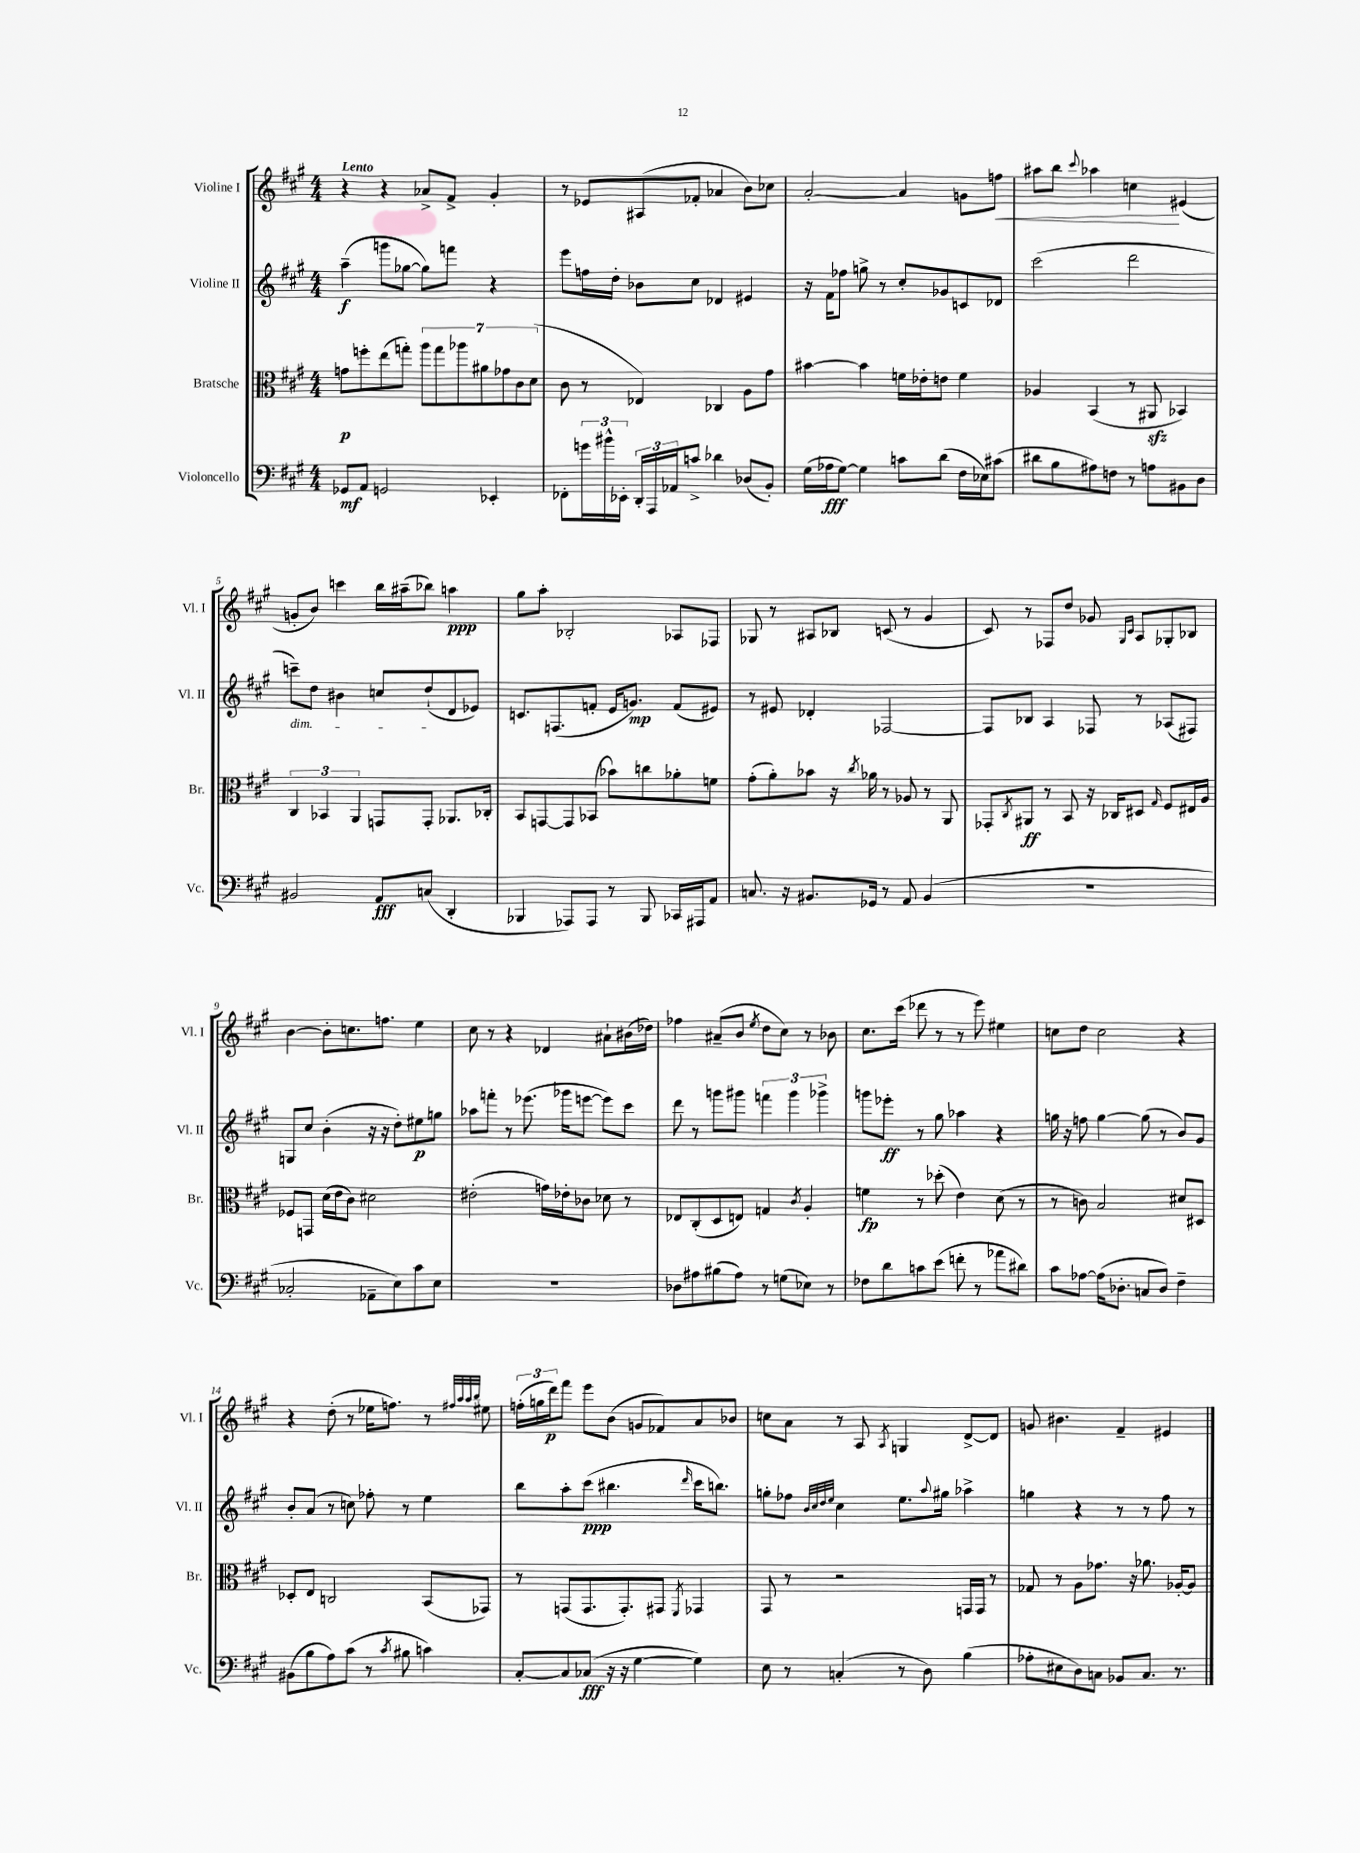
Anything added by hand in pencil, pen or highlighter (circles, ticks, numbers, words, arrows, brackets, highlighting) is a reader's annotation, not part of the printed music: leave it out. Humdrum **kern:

**kern	**kern	**kern	**kern
*staff4	*staff3	*staff2	*staff1
*clefF4	*clefC3	*clefG2	*clefG2
*k[f#c#g#]	*k[f#c#g#]	*k[f#c#g#]	*k[f#c#g#]
*M4/4	*M4/4	*M4/4	*M4/4
8GG-/L	8g\L	(4aa~\	4r
8AA/J	8ff'\	.	.
2GG/	(8ee\	8ggg\L	4r
.	8gg'\J)	[8gg-\J	.
.	14aa\L	8gg-\]L)	8a-^/L
.	14gg\	.	.
.	.	8fff\J	8f#^/J
.	14aa-\	.	.
.	14a#\	.	.
4EE-'/	.	4r	4g#'/
.	14g-\	.	.
.	14c#\	.	.
.	(14d\J	.	.
=	=	=	=
8FF-'\L	8c#\	8eee\L	8r
24g\L	8r	16ff\L	8e-/L
24b#^^\	.	.	.
.	.	16dd'\JJ	.
24EE-'\JJ	.	.	.
24DD'/LL	4E-/)	8b-\L	(8A#/
24AAA/	.	.	.
24AA-/J	.	.	.
8c^/J	.	8cc#\J	8f-'/J
4d-\	4C-/	4d-/	4a-/
(8D-/L	8A\L	4e#/	8b\L)
8BB'/J)	8g#\J	.	8cc-\J
=	=	=	=
(16G#\LL	[4b#\	16r	[2a'/
16A-\J	.	16f#\LK	.
[8G#\J)	.	8ff-\J	.
4G#\]	4b#\]	8gg^\	.
.	.	8r	.
8c\L	16f\LL	8cc#'/L	4a/]
.	16e-'\J	.	.
(8d\J	8e\J	8g-/	.
16F#\LL	4f\	8c/	8g\L
16E-\J)	.	.	.
(8c#\J	.	8d-/J	8ff\J
=	=	=	=
8d#\L	4A-/	(2ccc#\	8aa#\L
8B\	.	.	8bb\J
.	.	.	8qqccc#/
8A#\)	(4BB/	.	4aa-\
8F\J	.	.	.
8r	8r	2ddd\	4cc\
8A\L	8AA#/	.	.
8BB#\	4BB-/)	.	(4e#/
8D\J	.	.	.
=	=	=	=
2BB#/	6C#/	8ccc~\L)	8g'/L
.	.	8dd\J	8b/J)
.	6BB-/	.	.
.	.	4b#\	4ccc\
.	6AA/	.	.
8AA/L	8GG/L	8cc/L	16bb\LL
.	.	.	(16aa#~\J
(8C/J	8GG'/J	(8dd`/	8bb-\J)
4DD'/	8.AA-/L	8d/	4aa\
.	.	8e-/J)	.
.	16C-'/Jk	.	.
=	=	=	=
4BBB-/	8BB/L	8.c/L	8gg#\L
.	[8GG/	.	8aa'\J
.	.	(8.F/	.
8AAA-/L)	8GG/]	.	2B-'/
8AAA-/J	(8BB-/J	8f'/J	.
8r	8b-\L)	16e/LK	.
.	.	8.g/J)	.
8BBB-/	8cc\	.	.
16CC-/LL	8a-'\	(8f/L	8A-/L
16AAA#/J	.	.	.
8AA/J	8f\J	8e#/J)	8F-/J
=	=	=	=
8.C/	(8g#'\L	8r	8G-/
.	8a'\)	8e#/	8r
16r	.	.	.
8.BB#/L	8b-\J	4d-'/	8A#/L
.	16r	.	8B-/J
.	8qcc#/	.	.
16GG-/Jk	16a-\	.	.
8r	8r	[2F-/	(8c/
8AA/	8A-/	.	8r
(4BB#/	8r	.	4g#/
.	8AA/	.	.
=	=	=	=
1r	8GG-'/L	8F-/]L	8c#/)
.	8qC#/	.	.
.	8AA#/J	8B-/J	8r
.	8r	4A/	8F-/L
.	8BB/	.	8dd/J
.	16r	8F-/	8g-/
.	16C-/LK	.	.
.	.	.	16qqG#/LL
.	.	.	16qqc#/JJ
.	8D#/J	8r	8A/L
.	16qqG#/	.	.
.	8F#/L	(8A-/L	8G-'/
.	16E#/L	8F#/J)	8B-/J
.	16A/JJ	.	.
=	=	=	=
2C-'/	8F-/L	8G/L	[4b\
.	8GG/J	8cc#/J	.
.	(16d\LL	(4b'\	8b'\]L
.	16e\J	.	.
.	8c#\J)	.	8.cc\
8AA-~\L	2d#\	16r	.
.	.	16r	8.ff\J
8E\)	.	8dd'\L)	.
8c#\	.	8ee#\	4ee\
8E\J	.	8gg\J	.
=	=	=	=
1r	(2e#'\	8aa-\L	8cc#\
.	.	8fff'\J	8r
.	.	8r	4r
.	.	(8.eee-\	.
.	16g\LL)	.	4d-/
.	16e-'\J	16ggg-\LK	.
.	8c-\J	[8eee\J	.
.	8d-\	8eee\]L)	8a#`\L
.	8r	8ccc#\J	(16b#\L
.	.	.	16dd-\JJ)
=	=	=	=
8D-\L	8E-/L	8ddd\	4ff-\
8A#\	(8C#'/	8r	.
(8B#\	8D/	8ggg\L	(8a#~/L
8A#\J)	8E/J)	8ggg#\J	8b/J
.	.	.	8qee/
8r	4G/	6fff\	8dd\L
(8G\L	.	.	8cc#\J)
.	.	6ggg#\	.
.	8qc#/	.	.
8E-\J)	4A'/	.	8r
.	.	6ggg-^\	.
8r	.	.	8b-\
=	=	=	=
8F-\L	4f\	8ggg\L	8.cc#\L
8d\	.	8eee-'\J	.
.	.	.	(16ccc#\Jk
8c\	8r	8r	8ddd-\
(8e\J	(8dd-'\	8gg#\	8r
8f'\	4e\)	4aa-\	8r
8r	.	.	8eee\)
8a-\L	(8d\	4r	4ee#\
8d#\J)	8r	.	.
=	=	=	=
8c#\L	8r	16gg\	8cc\L
.	.	16r	.
[8A-\J	8c\)	8ff\	8dd\J
(16A-\]LK	2B/	[4gg\	2cc\
8.D-'\J	.	.	.
8C/L	.	(8gg\]	.
8D-/J)	.	8r	.
4F#~\	8d#/L	8b/L)	4r
.	8D#/J	8g#/J	.
=	=	=	=
(8BB#\L	8D-'/L	8b'/L	4r
8B\	8E/J	(8a/J	.
8A\)	2C/	8r	(8dd'\
(8c#\J	.	8cc\)	8r
8r	.	8ff-'\	16ee-\LK
.	.	.	8.ff\J)
8qc#/	.	.	.
8B#\	.	8r	.
4c\)	(8BB/L	4ee\	8r
.	.	.	32qqff#/LLL
.	.	.	32qqaa/
.	.	.	32qqaa/
.	.	.	32qqbb/JJJ
.	8GG-/J)	.	8ee#\
=	=	=	=
[8C#'/L	8r	8bb\L	(24ff'\LL
.	.	.	24gg\
.	.	.	24ddd\J)
8C#/]	(8GG/L	8aa'\	8fff#\J
(8C-/J	8.GG/	(8ccc#\J	8eee\L
16r	.	4.bb#\	(8b\J
16r	8.GG'/)	.	.
[4G#\	.	.	8g/L
.	8GG#/J	.	8f-/)
.	8qFF#/	16qqddd/	.
4G#\])	4GG-/	16ccc#\LK	8a/
.	.	8.bb\J)	.
.	.	.	8b-/J
=	=	=	=
8E\	8GG#/	8gg'\L	8cc\L
8r	8r	8ff-\J	8a\J
.	.	32qqb/LLL	.
.	.	32qqcc#/	.
.	.	32qqdd/	.
.	.	32qqee/JJJ	.
(4C'/	2r	4cc#\	8r
.	.	.	8A/
.	.	.	8qA/
8r	.	8.ee\L	4G/
8D\)	.	.	.
.	.	8qqaa/	.
.	.	16gg#\Jk	.
(4B\	16GG/LL	4aa-^\	[8d^/L
.	16GG/JJ	.	.
.	8r	.	8d/]J
=	=	=	=
8A-'\L	8G-/	4gg\	8g/
8E#\	8r	.	4.b#\
8D\)	8A\L	4r	.
8C\J	8.g-\J	.	.
8BB-/L	.	8r	4f#~/
.	16r	.	.
8.C/J	8.a-\	8r	.
.	.	8ff#\	4e#/
8.r	[16A-'/LK	.	.
.	8A-/]J	8r	.
==	==	==	==
*-	*-	*-	*-
